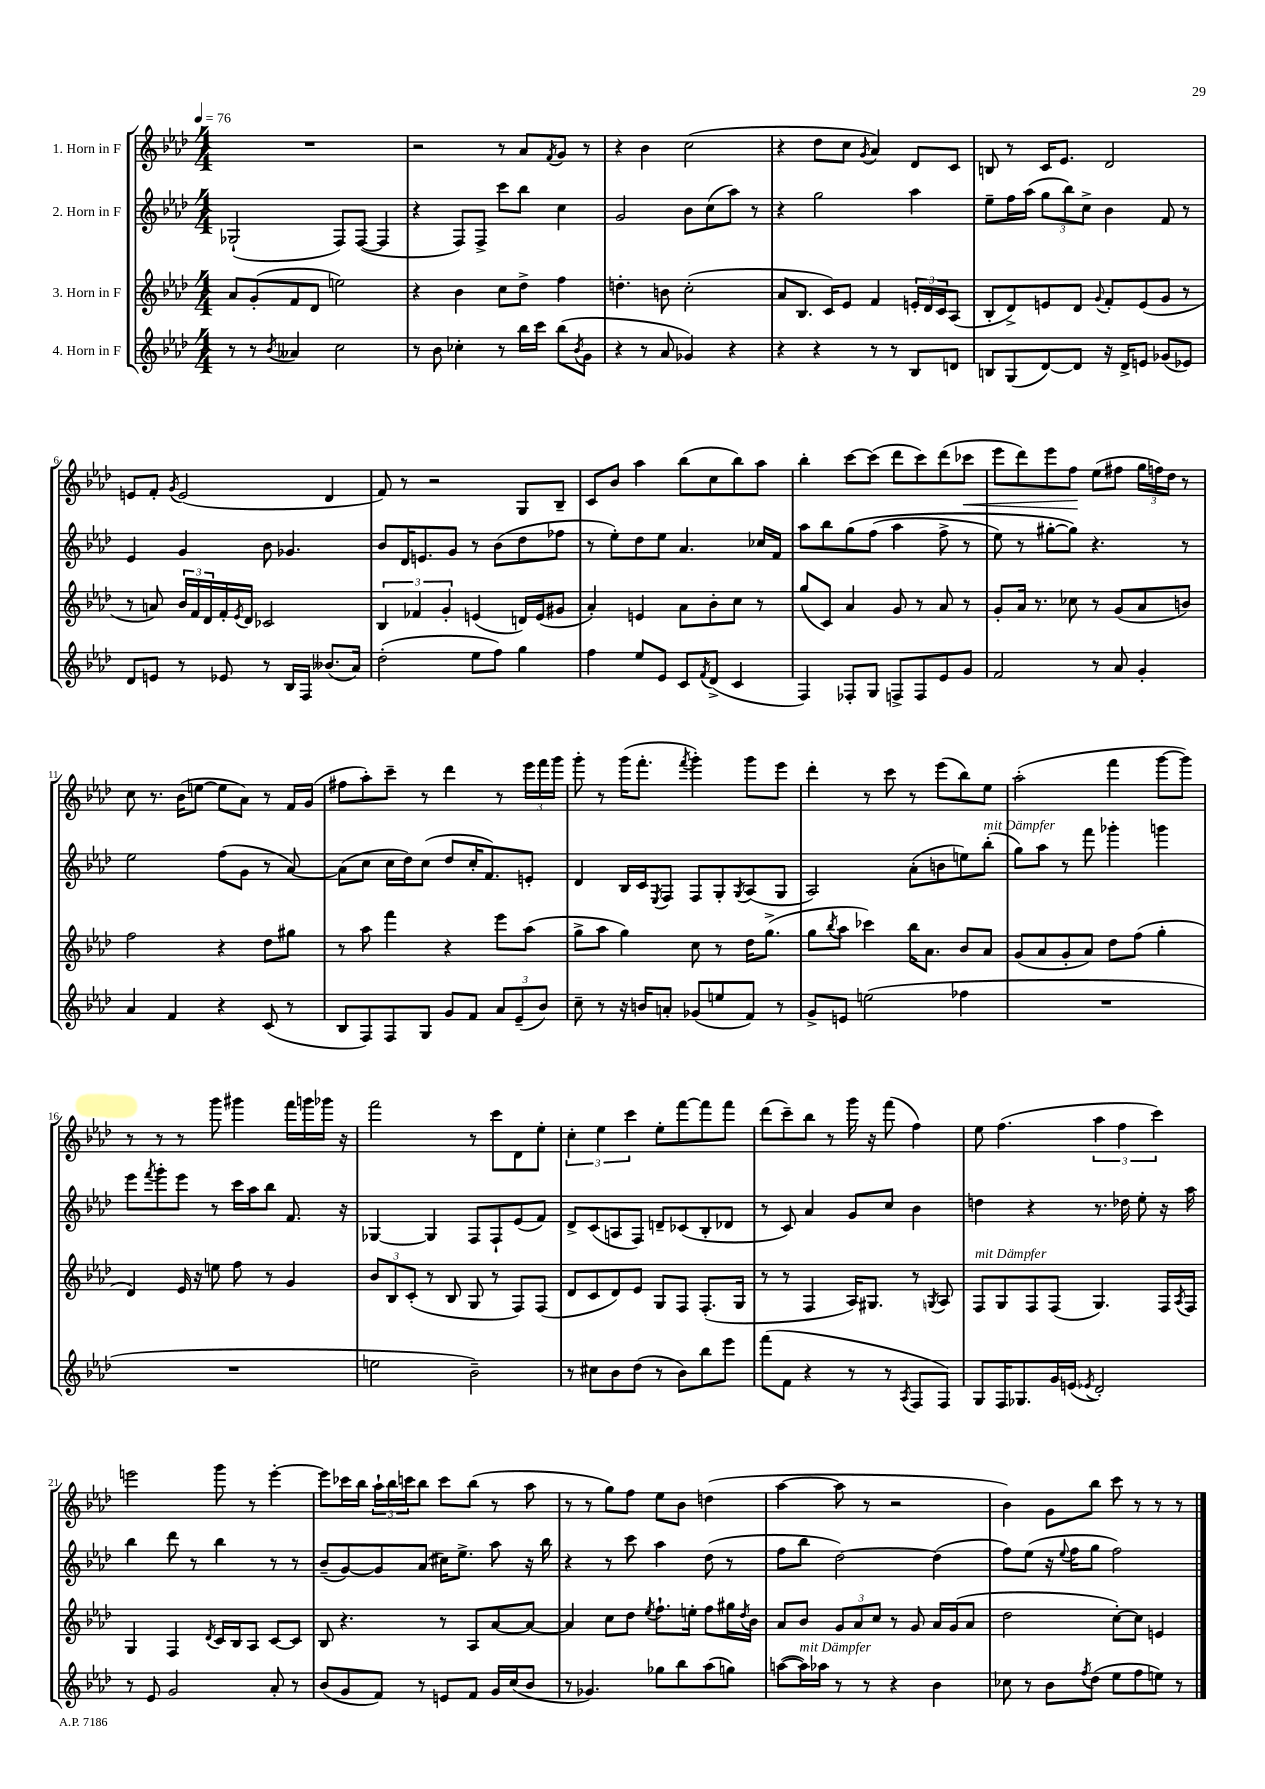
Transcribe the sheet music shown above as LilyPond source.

<<
\new StaffGroup <<
\new Staff = "s0" \with { instrumentName = "1. Horn in F" } {
    \clef treble \key aes \major \numericTimeSignature \time 4/4 \tempo 4 = 76
    R1 |
    r2 r8 aes'8 \acciaccatura { f'8 } g'8 r8 |
    r4 bes'4 c''2( |
    r4 des''8 c''8 \acciaccatura { g'8 } aes'4) des'8 c'8 |
    b8 r8 c'16 ees'8. des'2 |
    e'8 f'8-. \acciaccatura { g'8 } e'2( des'4 |
    f'8) r8 r2 g8 bes8-- |
    c'8 bes'8 aes''4 bes''8( c''8 bes''8) aes''8 |
    bes''4-. c'''8~ c'''8( des'''8 c'''8) des'''8( ces'''8\< |
    ees'''8 des'''8) ees'''8 f''8\! ees''8( fis''8 \tuplet 3/2 { g''16 f''16) des''16 } r8 |
    c''8 r8. bes'16( e''8~ e''8 aes'8) r8 f'16 g'16( |
    fis''8 aes''8-.) c'''8-- r8 des'''4 r8 \tuplet 3/2 { ees'''16 f'''16 g'''16 } |
    g'''8-. r8 g'''16( f'''8.-. \acciaccatura { f'''8 } g'''4-.) g'''8 ees'''8 |
    des'''4-. r8 c'''8 r8 ees'''8( bes''8) ees''8 |
    aes''2-.( f'''4 g'''8~ g'''8) |
    r8 r8 r8 g'''8 gis'''4 f'''16 g'''16 ges'''16 r16 |
    f'''2 r8 c'''8 des'8 ees''8-. |
    \tuplet 3/2 { c''4-. ees''4 c'''4 } ees''8-. f'''8~ f'''8 f'''8 |
    des'''8( c'''8--) bes''8 r8 g'''16 r16 f'''8( f''4) |
    ees''8 f''4.( \tuplet 3/2 { aes''4 f''4 c'''4) } |
    e'''2 g'''8 r8 e'''4~-. |
    e'''8 ces'''16 bes''16 \tuplet 3/2 { aes''16-! bes''16 c'''16 } bes''8 c'''8 bes''8( r8 aes''8 |
    r8 r8 g''8) f''8 ees''8 bes'8 d''4( |
    aes''4~ aes''8 r8 r2 |
    bes'4) g'8 bes''8 c'''8 r8 r8 r8 \bar "|." |
}
\new Staff = "s1" \with { instrumentName = "2. Horn in F" } {
    \clef treble \key aes \major \numericTimeSignature \time 4/4
    ges2-!( f8) f8~( f4 |
    r4 f8) f8-> c'''8 bes''8 c''4 |
    g'2 bes'8 c''8( aes''8) r8 |
    r4 g''2 aes''4 |
    ees''8-- f''16 aes''16( \tuplet 3/2 { g''8 bes''8) c''8-> } bes'4 f'8 r8 |
    ees'4 g'4 bes'8 ges'4. |
    bes'8 des'16 e'8. g'8 r8 bes'8( des''8 fes''8 |
    r8 ees''8-.) des''8 ees''8 aes'4. ces''16 f'16 |
    aes''8 bes''8 g''8\( f''8( aes''4 f''8-> r8 |
    ees''8) r8 gis''8~-. gis''8\) r4. r8 |
    ees''2 f''8( g'8 r8 aes'8~) |
    aes'8( c''8 c''16 des''16) c''8( des''8 c''16-. f'8.) e'8-. |
    des'4 bes16 c'16 \acciaccatura { ees8 } f8 f8 g8-. \acciaccatura { g8 } aes8( g8 |
    aes2) aes'8-.( b'8 e''8) bes''8-.^\markup { \italic "mit Dämpfer" }( |
    g''8) aes''8 r8 f'''8 ges'''4-. g'''4 |
    ees'''8 \acciaccatura { f'''8 } g'''8-. ees'''8 r8 c'''16 aes''16 bes''8 f'8. r16 |
    ges4~ ges4 f8 f8-! ees'8( f'8) |
    des'8-> c'8( a8 f8) d'8-- ces'8( bes8-. des'8 |
    r8 c'8) aes'4 g'8 c''8 bes'4 |
    d''4 r4 r8. des''16 ees''8-. r16 aes''16 |
    bes''4 des'''8 r8 bes''4 r8 r8 |
    bes'8--( g'8~) g'8 aes'8( cis''16) ees''8.-> aes''8 r16 bes''16 |
    r4 r8 c'''8 aes''4 des''8( r8 |
    f''8 bes''8 des''2~) des''4( |
    f''8) ees''8( r16 \appoggiatura { ees''8 } f''16 g''8 f''2) \bar "|." |
}
\new Staff = "s2" \with { instrumentName = "3. Horn in F" } {
    \clef treble \key aes \major \numericTimeSignature \time 4/4
    aes'8 g'8-.( f'8 des'8 e''2) |
    r4 bes'4 c''8 des''8-> f''4 |
    d''4.-. b'8 c''2-.( |
    aes'8 bes8. c'16) ees'8 f'4 \tuplet 3/2 { e'16-. des'16 c'16 } aes8( |
    bes8-. des'8->) e'8 des'8 \appoggiatura { g'8 } f'8-. e'8( g'8 r8 |
    r8 a'8) \tuplet 3/2 { bes'16 f'16 des'16 } f'16-. \acciaccatura { ees'8 } des'16 ces'2 |
    \tuplet 3/2 { bes4 fes'4 g'4-. } e'4( d'16) e'16( gis'8 |
    aes'4-.) e'4 aes'8 bes'8-. c''8 r8 |
    g''8( c'8) aes'4 g'8 r8 aes'8 r8 |
    g'8-. aes'16 r8. ces''8 r8 g'8( aes'8 b'8) |
    f''2 r4 des''8 gis''8 |
    r8 aes''8 f'''4 r4 ees'''8 aes''8( |
    g''8-> aes''8 g''4) c''8 r8 des''16 g''8.->( |
    g''8 \acciaccatura { bes''8 } aes''8 ces'''4) bes''16 aes'8. bes'8 aes'8 |
    g'8( aes'8 g'8-. aes'8) des''8 f''8( g''4-. |
    des'4) ees'16 r16 e''8 f''8 r8 g'4 |
    \tuplet 3/2 { bes'8 bes8 c'8-.( } r8 bes8 g8 r8 f8) f8( |
    des'8 c'8 des'8) ees'8 g8 f8 f8.-.( g16 |
    r8 r8 f4 aes16) gis8. r8 \acciaccatura { g8 } aes8 |
    f8^\markup { \italic "mit Dämpfer" } g8 f8 f8( g4.) f16 \acciaccatura { aes8 } f16 |
    g4 f4 \acciaccatura { des'8 } c'16 bes16 aes8 c'8~ c'8 |
    bes8 r4. r8 aes8 aes'8~ aes'8~ |
    aes'4 c''8 des''8 \acciaccatura { ees''8 } f''8.-! e''16-. f''8 gis''16 \acciaccatura { des''8 } bes'16 |
    aes'8 bes'8 \tuplet 3/2 { g'8 aes'8 c''8 } r8 g'8 aes'16 g'16( aes'8 |
    des''2 c''8~-.) c''8 e'4 \bar "|." |
}
\new Staff = "s3" \with { instrumentName = "4. Horn in F" } {
    \clef treble \key aes \major \numericTimeSignature \time 4/4
    r8 r8 \acciaccatura { bes'8 } aeses'4 c''2 |
    r8 bes'8 ces''4-. r8 bes''16 c'''16 bes''8( \acciaccatura { bes'8 } g'8 |
    r4 r8 aes'8 ges'4) r4 |
    r4 r4 r8 r8 bes8 d'8 |
    b8 g8( des'8~) des'8 r16 des'16-> e'8 ges'8( ees'8) |
    des'8 e'8 r8 ees'8 r8 bes16 f16 beses'8.( aes'16) |
    des''2-.( ees''8 f''8) g''4 |
    f''4 ees''8 ees'8 c'8 \acciaccatura { f'8 } des'8->( c'4 |
    f4) fes8-. g8 f8-> f8 ees'8 g'8 |
    f'2 r8 aes'8 g'4-. |
    aes'4 f'4 r4 c'8( r8 |
    bes8 f8) f8 g8 g'8 f'8 \tuplet 3/2 { aes'8 ees'8--( bes'8) } |
    c''8-- r8 r16 b'16 a'8-. ges'8( e''8 f'8) r8 |
    g'8-> e'8 e''2( fes''4 |
    R1 |
    R1 |
    e''2 bes'2--) |
    r8 cis''8 bes'8 des''8( r8 bes'8) bes''8 ees'''8 |
    f'''8( f'8 r4 r8 r8 \acciaccatura { aes8 } f8 f8) |
    g8 f16 ges8. g'16 e'16( \acciaccatura { ees'8 } des'2-.) |
    r8 ees'8 g'2 aes'8-. r8 |
    bes'8( g'8 f'8) r8 e'8 f'8 g'16 c''16( bes'8 |
    r8 ges'4.) ges''8 bes''8 aes''8( g''8) |
    a''8~( a''16^\markup { \italic "mit Dämpfer" }) aes''16 r8 r8 r4 bes'4 |
    ces''8 r8 bes'8 \acciaccatura { f''8 } des''8( ees''8 f''8 e''8) r8 \bar "|." |
}
>>
>>
